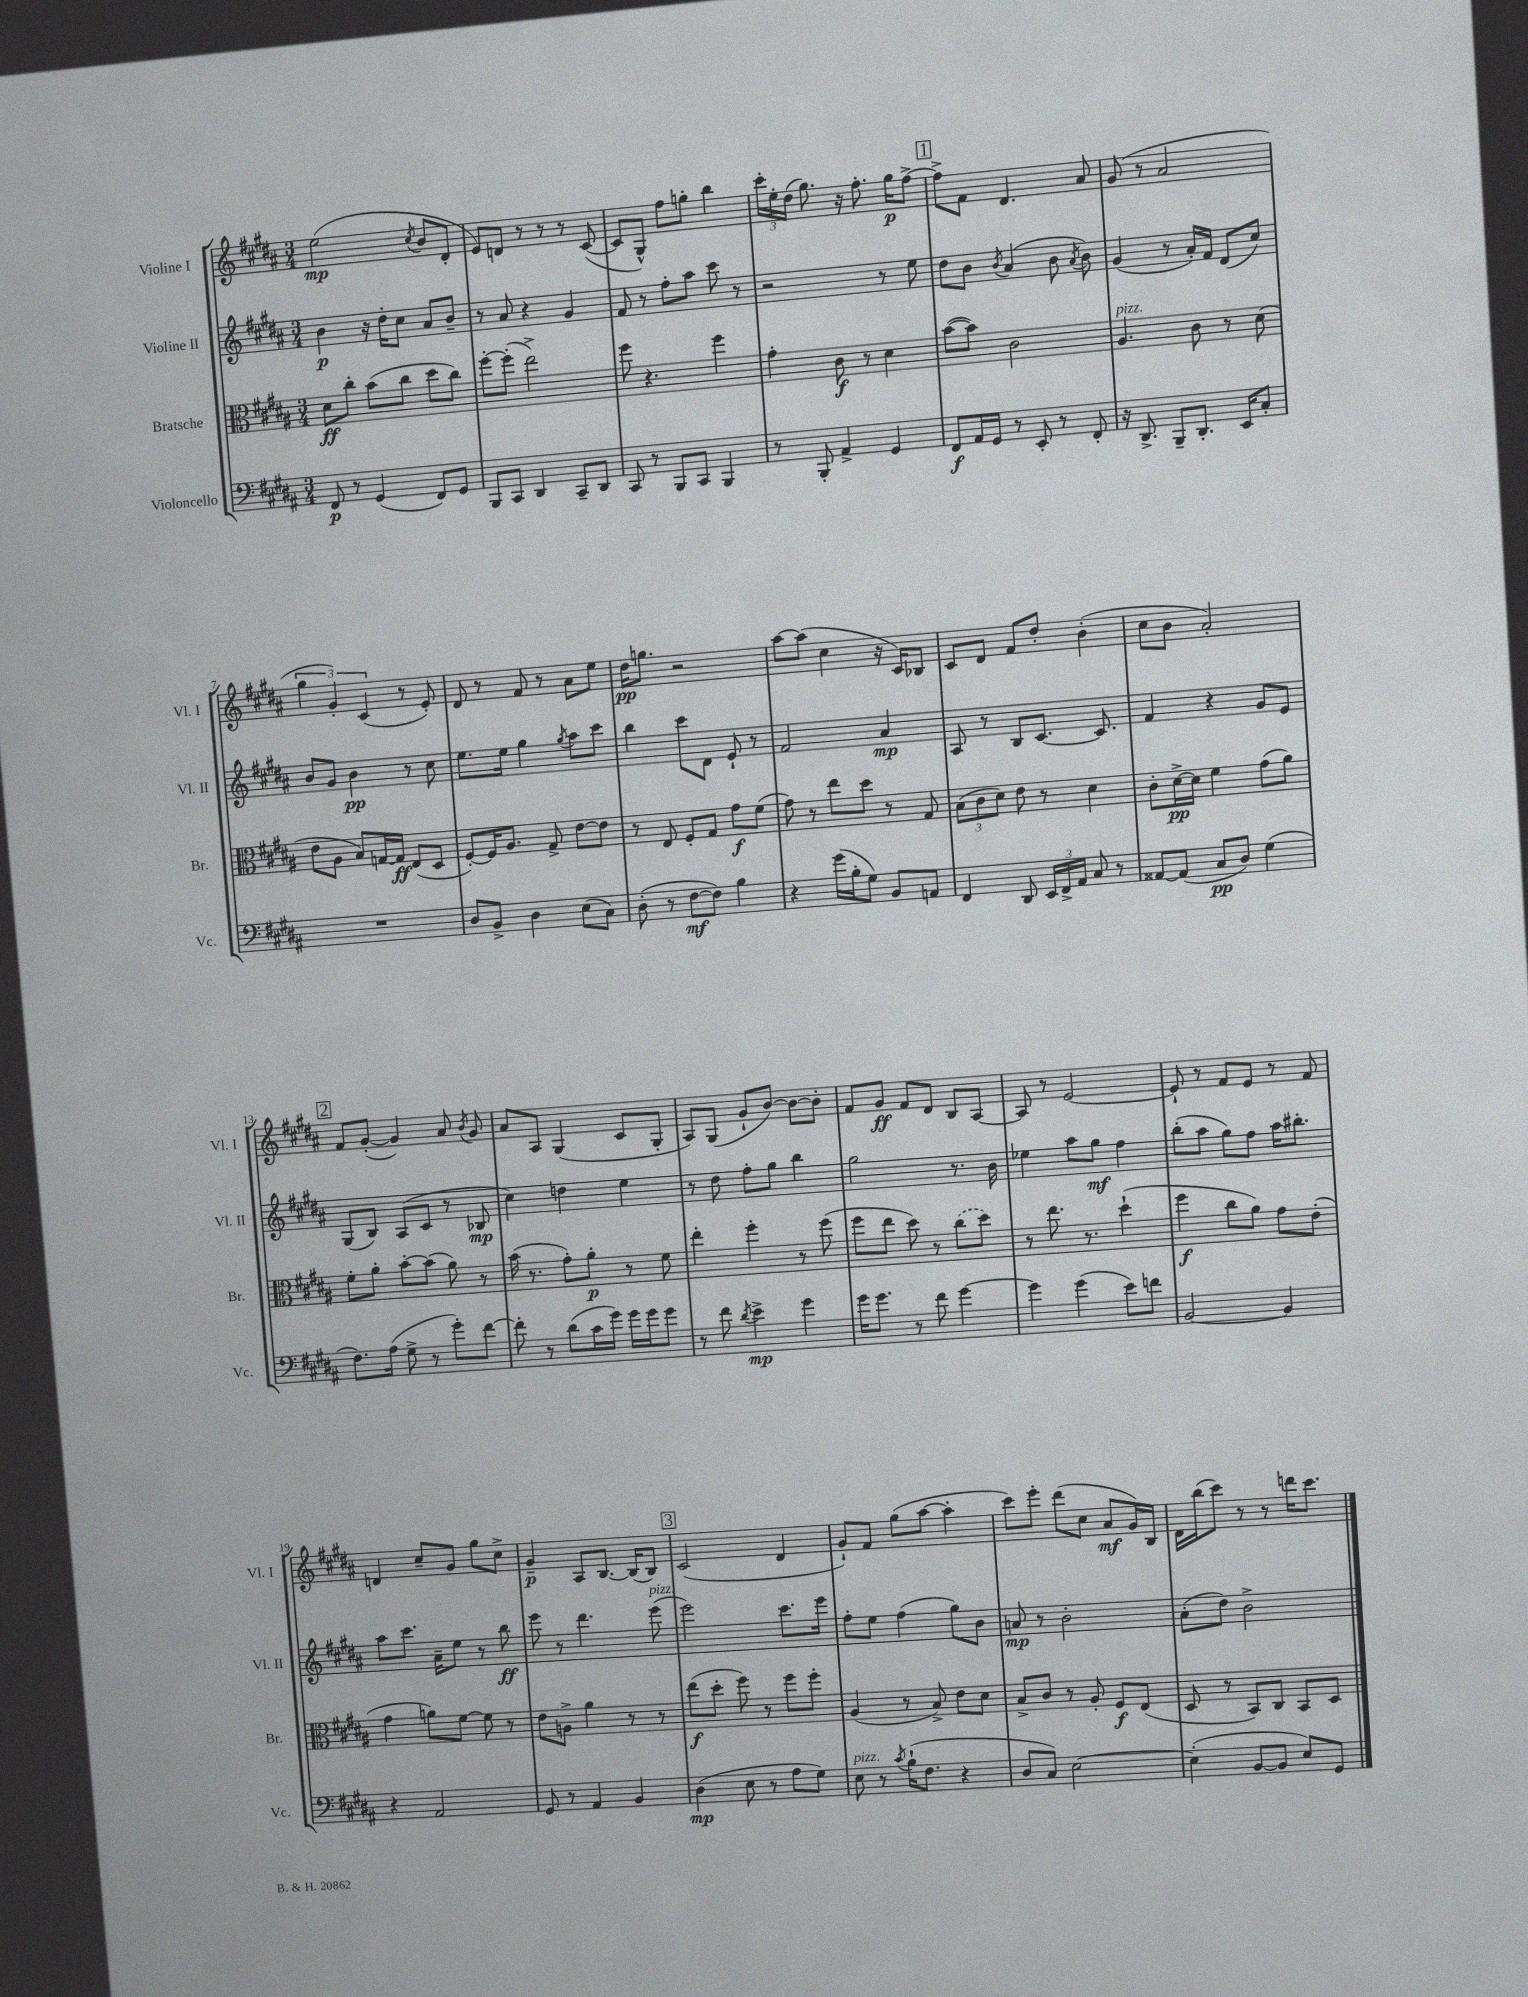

**kern	**kern	**kern	**kern
*staff4	*staff3	*staff2	*staff1
*clefF4	*clefC3	*clefG2	*clefG2
*k[f#c#g#d#a#]	*k[f#c#g#d#a#]	*k[f#c#g#d#a#]	*k[f#c#g#d#a#]
*M3/4	*M3/4	*M3/4	*M3/4
8FF#/	8d#\L	4b\	(2ee\
8r	8cc#'\J	.	.
(4GG#/	(8b\L	16r	.
.	.	16dd#'\LK	.
.	8cc#\J	8cc#\J	.
.	.	.	8qcc#/
8FF#/L)	8dd#\L	8a#/L	8b/L
8GG#/J	8cc#\J)	8b~/J	8d#'/J
=	=	=	=
8BBB/L	[8ff#'\L	8r	8e/L)
8CC#/J	(8ff#'\]J	8a#/	8d/J
4DD#/	2ee^\)	4r	8r
.	.	.	8r
8CC#~/L	.	4g#/	8r
8DD#/J	.	.	([8c#/
=	=	=	=
8CC#/	8ff#\	8f#/	8c#/]L
8r	4.r	8r	8G#^^/J)
8BBB/L	.	8ff#'\L	8ff#\L
8CC#/J	.	8aa#\J	8gg'\J
4BBB/	4ff#\	8ccc#\	4bb\
.	.	8r	.
=	=	=	=
8r	4g#'\	2r	24ccc#'\LL
.	.	.	24ee'\
.	.	.	(24dd#\JJ
8BBB'/	.	.	8.gg#\)
4AA#^/	8c#\	.	.
.	.	.	16r
.	8r	.	8.ff#'\
4GG#/	4d#\	8r	.
.	.	.	16gg#\LK
.	.	8ee\	[8ff#^\J
=	=	=	=
8FF#/L	([8b\L	8dd#\L	8ff#^\]L
16AA#/L	8b\]J)	8b\J	8f#\J
16GG#/JJ	.	.	.
.	.	8qb/	.
8r	2c#\	(4a#/	4.d#/
8EE'/	.	.	.
8r	.	8b\	.
.	.	8qa#/	.
8FF#'/	.	8b\)	8a#/
=	=	=	=
16r	4.A#/	(4g#/	(8g#/
8.DD#^/	.	.	.
.	.	.	8r
8BBB~/L	.	8r	2a#/
8.DD#'/J	8c#\	16a#'/LL)	.
.	.	16f#/JJ	.
.	8r	(8d#/L	.
16EE/LK	.	.	.
8C#'/J	(8d#\	8cc#/J)	.
=	=	=	=
2.r	8e\L	8b/L	6gg#\
.	8A#\J	8g#/J	.
.	.	.	6g#'/)
.	8B/L)	4b\	.
.	.	.	(6c#/
.	[16G/L	.	.
.	16G/]JJ	.	.
.	(8E/L	8r	8r
.	8D#/J	8cc#\	8e'/)
=	=	=	=
8D#/L	[8F#'/L)	8.ee\L	8d#/
8BB^/J	16F#/]K	.	8r
.	8.A#/J	16ee\Jk	.
4D#\	.	4gg#\	8f#/
.	8G#^/	.	8r
.	.	8qgg#/	.
(8E\L	[8e\L	8aa#\L	8a#\L
8C#\J)	8e\]J	8ccc#\J	8ee\J
=	=	=	=
(8D#'\	8r	4bb\	16dd#\LK
.	.	.	8.gg\J
8r	8E/	.	.
[8F#\L	8F#'/L	8ccc#\L	2r
8F#\]J)	8G#/J	8d#\J	.
4B\	8g#\L	8e`/	.
.	(8f#\J	8r	.
=	=	=	=
4r	8g#\)	2f#/	[8aa#\L
.	8r	.	(8aa#\]J
(16g#\LL	8ee\L	.	4cc#\
16B'\J	.	.	.
8G#\J)	8dd#\J	.	.
8BB/L	8r	4a#/	16r
.	.	.	16c#/LK)
8AA/J	8G#/	.	8B-/J
=	=	=	=
4FF#/	(12B\L	8A#/	8c#/L
.	12c#\	.	.
.	.	8r	8d#/J
.	12d#\J)	.	.
8DD#/	8e\	8B/L	8f#/L
24EE/LL	8r	[8.c#/J	8dd#'/J
24FF#^/	.	.	.
24AA#/JJ	.	.	.
8C#/	4d#\	.	(4b'\
.	.	8.c#/]	.
8r	.	.	.
=	=	=	=
[8AA##/L	8c#'\L	4f#/	8cc#\L
(8AA##/]J	[16d#^\L	.	8b\J
.	16d#\]JJ	.	.
8C#/L	4f#\	4r	2a#'/)
8D#/J)	.	.	.
(4G#\	(8g#\L	8g#/L	.
.	8a#\J)	8e/J	.
=	=	=	=
8.F#\L)	8f#'\L	(8G#/L	8f#/L
.	8a#'\J	8B/J)	([8g#'/J
(16A#\Jk	.	.	.
8G#^\	[8b'\L	(8A#/L	4g#/])
8r	(8b\]J	8c#/J	.
8g#'\L)	8a#\)	8r	8a#/
.	.	.	8qb/
[8f#\J	8r	8B-/	8g#/
=	=	=	=
8f#'\]	(16b\	4cc#\)	8a#/L
.	8.r	.	.
8r	.	.	8A#/J
(8d#\L	8g#'\L)	4dd\	(4G#/
16c#\L	8a#'\J	.	.
16g#\JJ)	.	.	.
16g#\LL	8r	4ee\	8c#/L
16g#\J	.	.	.
8g#\J	8f#\	.	8G#'/J
=	=	=	=
8r	4ee'\	8r	8A#/L)
8f#\	.	8dd#\	(8G#/J
8qd#/	.	.	.
4e^\	4ff#'\	8ff#'\L	8g#`/L
.	.	8gg#\J	[8b/J)
4g#\	8r	4bb\	8b\_L
.	(8ff#\	.	8b'\]J
=	=	=	=
16g#\LK	8ff#\L	2gg#\	8f#/L
8.g#\J	.	.	.
.	8ee\J	.	8g#/J
8r	8dd#\)	.	8f#/L
8f#\	8r	.	8d#/J
[4g#\	(8cc#\L	8.r	8B/L
.	8dd#\J)	.	[8A#/J
.	.	16b\	.
=	=	=	=
4g#\]	8r	4ee-\	8A#/]
.	8.ee\	.	8r
(4g#\	.	8aa#\L	[2e/
.	8.r	.	.
.	.	8gg#\J	.
8e\L)	(4dd#`\	4ff#\	.
8f\J	.	.	.
=	=	=	=
[2BB/	4ff#\	(8bb'\L	8e`/]
.	.	8aa#\J	8r
.	8cc#\L	8gg#\L)	8f#/L
.	8a#\J)	8ff#\J	8e/J
4BB/]	8g#\L	16aa#\LK	8r
.	.	8.bb#'\J	.
.	(8e'\J	.	8f#/
=	=	=	=
4r	4g#\	8aa#\L	4d/
.	.	8.ccc#\J	.
2AA#/	8a\L)	.	8cc#~/L
.	.	16a#~\LK	.
.	[8f#\J	8ee\J	8g#/J
.	8f#\]	8r	8gg#\L
.	8r	8bb\	8cc#^\J
=	=	=	=
8GG#/	8e\L	8eee\	4g#~/
8r	8A^\J	8r	.
4AA#/	4a#\	4.ddd#\	8A#/L
.	.	.	[8.B/J
4BB/	8r	.	.
.	.	.	(16B/]LK
.	8r	(8eee\	8B/J)
=	=	=	=
(4D#\	(8ee\L	2eee\)	(2c#/
.	8dd#'\J	.	.
8E\	8ff#\)	.	.
8r	8r	.	.
8A#\L	8ff#\L	8.ccc#\L	4d#/
8G#\J)	8ff#'\J	.	.
.	.	16eee\Jk	.
=	=	=	=
8E\	(4A#/	8ff#'\L	8g#`/L)
8r	.	8ee\J	8f#/J
8qc#/	.	.	.
(16B`\LK	8r	(4ff#\	(8gg#\L
8.F#\J	.	.	.
.	8B^/)	.	[8aa#\J
4r	8e\L	8gg#\L)	4aa#'\]
.	8d#\J	8b\J	.
=	=	=	=
8D#/L	8B^/L	8a/	8ccc#\L)
8C#/J)	8c#/J	8r	8eee'\J
[2E\	8r	2b'\	(8ddd#\L
.	8A#'/	.	8cc#\J
.	8F#/L	.	8a#/L
.	(8E/J	.	16g#/L)
.	.	.	16B/JJ
=	=	=	=
(4E'\]	8D#/	(8a#'\L	16d#\LL
.	.	.	(16bb\J
.	8r	8dd#\J)	8ccc#\J)
[8BB/L	8BB/L)	2b^\	8r
8BB/]J	8C#/J	.	8r
8E/L)	8BB/L	.	16ddd\LK
.	.	.	8.ccc#\J
8GG#/J	8D#/J	.	.
==	==	==	==
*-	*-	*-	*-
